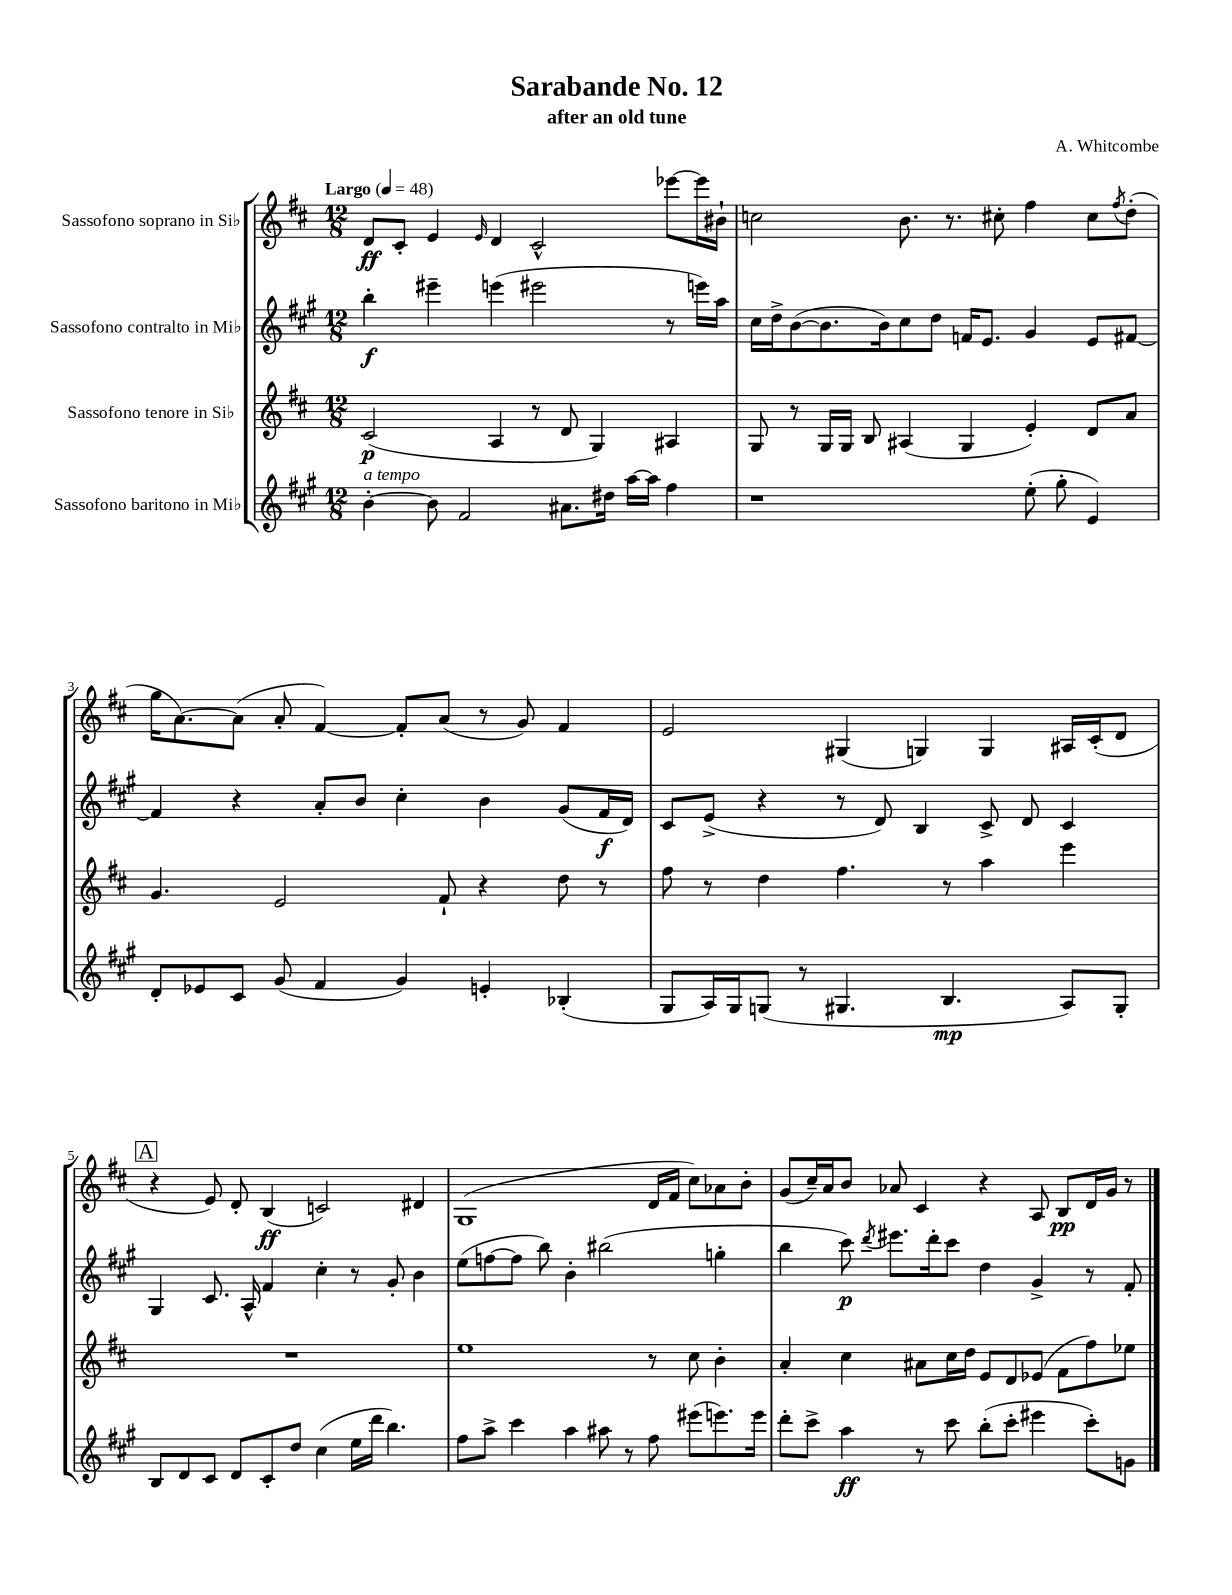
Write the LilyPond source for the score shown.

\header { title = "Sarabande No. 12" composer = "A. Whitcombe" subtitle = "after an old tune" }
<<
\new StaffGroup <<
\new Staff = "s0" \with { instrumentName = "Sassofono soprano in Sib" } {
    \clef treble \key d \major \numericTimeSignature \time 12/8 \tempo "Largo" 4 = 48
    d'8\ff cis'8-. e'4 \grace { e'16 } d'4 cis'2-^ ees'''8~ ees'''16 bis'16-! |
    c''2 b'8. r8. cis''8-. fis''4 cis''8 \acciaccatura { fis''8 } d''8-.( |
    g''16 a'8.~) a'8( a'8-. fis'4~) fis'8-. a'8( r8 g'8) fis'4 |
    e'2 gis4( g4) g4 ais16 cis'16-.( d'8 |
    \mark \markup { \box "A" } r4 e'8) d'8-. b4\ff( c'2) dis'4 |
    g1( d'16 fis'16 cis''8) aes'8 b'8-. |
    g'8( cis''16--) a'16 b'8 aes'8 cis'4 r4 a8 b8\pp d'16 g'16 r8 \bar "|." |
}
\new Staff = "s1" \with { instrumentName = "Sassofono contralto in Mib" } {
    \clef treble \key a \major \numericTimeSignature \time 12/8
    b''4-.\f eis'''4-- e'''4( eis'''2 r8 e'''16) a''16 |
    cis''16 d''16-> b'8~( b'8. b'16) cis''8 d''8 f'16 e'8. gis'4 e'8 fis'8~ |
    fis'4 r4 a'8-. b'8 cis''4-. b'4 gis'8( fis'16\f d'16) |
    cis'8 e'8->( r4 r8 d'8) b4 cis'8-> d'8 cis'4 |
    \mark \markup { \box "A" } gis4 cis'8. a16-^ fis'4 cis''4-. r8 gis'8-. b'4 |
    e''8( f''8~ f''8 b''8) b'4-. bis''2( g''4-. |
    b''4 cis'''8\p) \acciaccatura { d'''8 } eis'''8. d'''16-. cis'''8 d''4 gis'4-> r8 fis'8-. \bar "|." |
}
\new Staff = "s2" \with { instrumentName = "Sassofono tenore in Sib" } {
    \clef treble \key d \major \numericTimeSignature \time 12/8
    cis'2\p( a4 r8 d'8 g4) ais4 |
    g8 r8 g16 g16 b8 ais4( g4 e'4-.) d'8 a'8 |
    g'4. e'2 fis'8-! r4 d''8 r8 |
    fis''8 r8 d''4 fis''4. r8 a''4 e'''4 |
    \mark \markup { \box "A" } R1. |
    e''1 r8 cis''8 b'4-. |
    a'4-. cis''4 ais'8 cis''16 d''16 e'8 d'8 ees'8( fis'8 fis''8) ees''8 \bar "|." |
}
\new Staff = "s3" \with { instrumentName = "Sassofono baritono in Mib" } {
    \clef treble \key a \major \numericTimeSignature \time 12/8
    b'4~-.^\markup { \italic "a tempo" } b'8 fis'2 ais'8. dis''16 a''16~ a''16 fis''4 |
    r1 e''8-.( gis''8-. e'4) |
    d'8-. ees'8 cis'8 gis'8( fis'4 gis'4) e'4-. bes4-.( |
    gis8 a16) gis16 g8( r8 gis4. b4.\mp a8) gis8-. |
    \mark \markup { \box "A" } b8 d'8 cis'8 d'8 cis'8-. d''8 cis''4( e''16 d'''16 b''4.) |
    fis''8 a''8-> cis'''4 a''4 ais''8 r8 fis''8 eis'''8( e'''8.) e'''16 |
    d'''8-. cis'''8-> a''4\ff r8 cis'''8 b''8-.( cis'''8-. eis'''4 cis'''8-.) g'8 \bar "|." |
}
>>
>>
